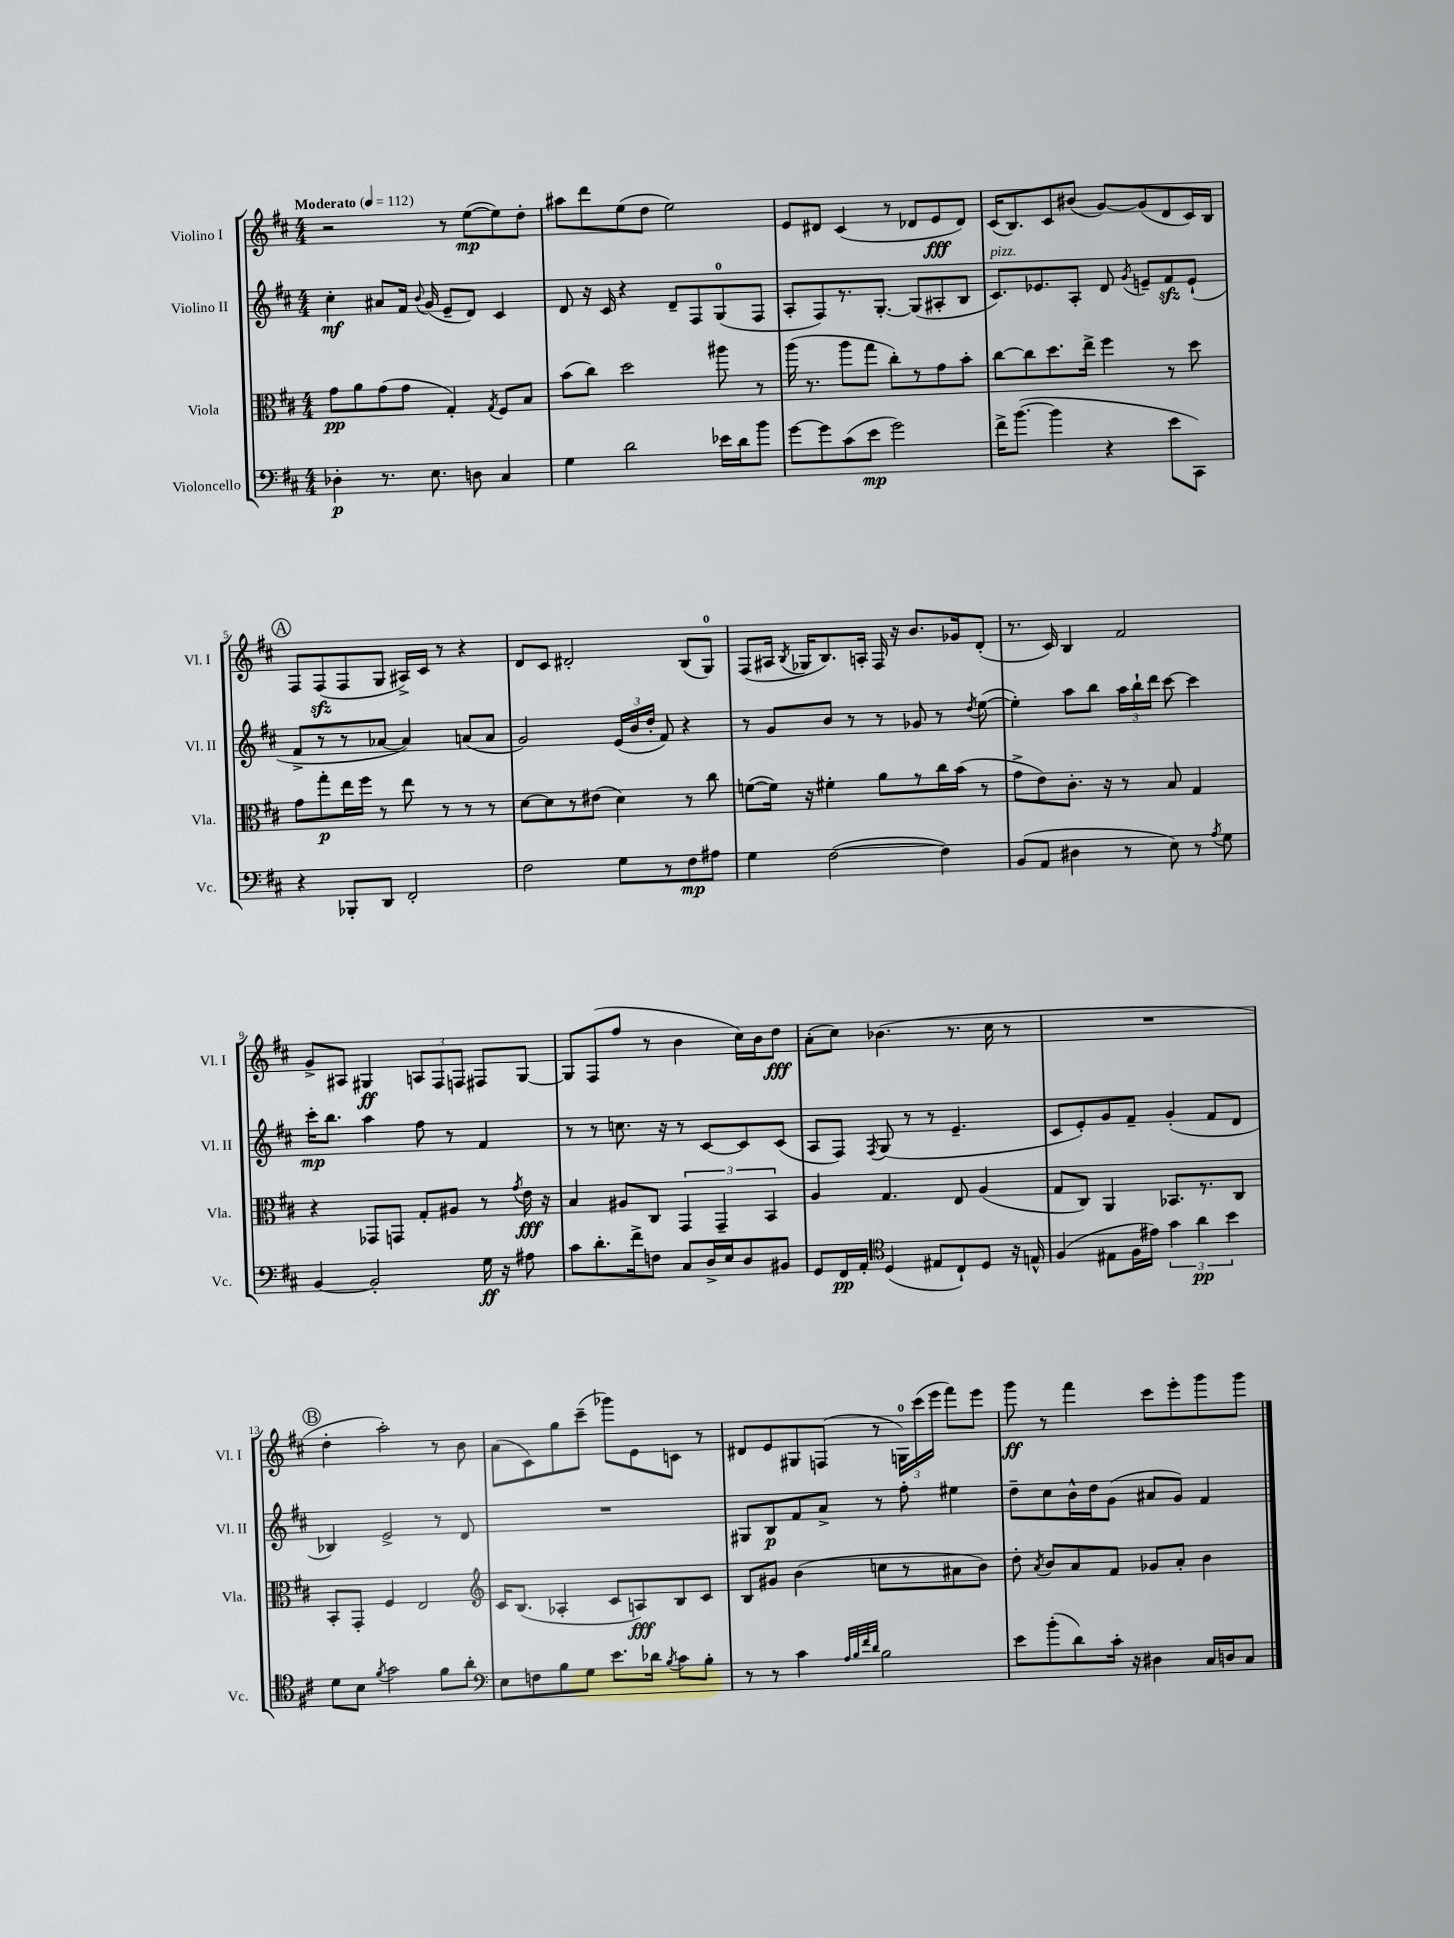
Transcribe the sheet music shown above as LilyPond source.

<<
\new StaffGroup <<
\new Staff = "s0" \with { instrumentName = "Violino I" shortInstrumentName = "Vl. I" } {
    \clef treble \key d \major \numericTimeSignature \time 4/4 \tempo "Moderato" 4 = 112
    \autoBeamOff r2 r8 e''8[~\mp( e''8) d''8]-. |
    ais''8[ d'''8 e''8( d''8] e''2) |
    e'8[ dis'8] cis'4( r8 des'8[ e'8\fff des'8]) |
    cis'16[( b8.) cis'8 bis'8]( g'8[~) g'8( d'8 cis'16) b16] |
    \mark \markup { \circle "A" } fis8[ fis8\sfz( fis8 g8] ais16[->) cis'16] r8 r4 |
    d'8[ cis'8] dis'2-. b8[( g8]-0) |
    fis8[( ais16] \acciaccatura { b8 } ges16[ b8.) a16]-. fis16 r16 b'8.[ ges'16 d'8]-.( |
    r8. cis'16) b4 fis'2 |
    g'8[-> ais8] gis4\ff \tuplet 3/2 { a8[ fis8 f8] } fis8[ gis8]~ |
    gis8[ fis8( fis''8] r8 b'4 cis''16[) b'16 d''8]\fff |
    a'8[-.( cis''8]) bes'4.( r8. cis''16 r8 |
    R1 |
    \mark \markup { \circle "B" } d''4-. a''2-.) r8 b'8 |
    a'8[( cis'8) g''8 cis'''8]--( ges'''8[) e'8 c'8] r8 |
    dis'8[ e'8 gis8 f8]( r8 \tuplet 3/2 { g16[-0) cis'''16( e'''16] } fis'''8[) e'''8] |
    g'''8\ff r8 fis'''4 cis'''8[ e'''8-. g'''8 g'''8] \bar "|." |
}
\new Staff = "s1" \with { instrumentName = "Violino II" shortInstrumentName = "Vl. II" } {
    \clef treble \key d \major \numericTimeSignature \time 4/4
    \autoBeamOff cis''4-.\mf ais'8[ fis'16] \appoggiatura { b'8 } g'16( e'8[-- d'8]) cis'4 |
    d'8 r16 cis'16 r4 d'8[-- fis8 g8-0( fis8] |
    a8[-. fis8) r8. g8.]~-. g8[( ais8-. b8] |
    cis'8.[^\markup { \italic "pizz." }) ees'8. a8]-. d'8 \acciaccatura { g'8 } e'8[-- fis'8\sfz e'8]-!( |
    \mark \markup { \circle "A" } fis'8[-> r8 r8 aes'8]~ aes'4) a'8[( a'8] |
    g'2) \tuplet 3/2 { e'16[( b'16 d''16]-. } fis'8) r4 |
    r8 g'8[ b'8] r8 r8 ges'8 r8 \acciaccatura { d''8 } e''8~( |
    e''4-.) a''8[ b''8] \tuplet 3/2 { a''16[ b''16-! d'''16] } cis'''8~ cis'''4 |
    cis'''16[-.\mp b''8.] a''4 fis''8 r8 fis'4 |
    r8 r8 c''8. r16 r8 cis'8[~ cis'8 cis'8]( |
    a8[ fis8]) \acciaccatura { fis8 } g8( r8 r8 e'4.-- |
    cis'8[ e'8-.) g'8 fis'8]-- g'4-.( fis'8[ d'8] |
    \mark \markup { \circle "B" } bes4) e'2-> r8 d'8 |
    R1 |
    gis8[ b8\p fis'8 a'8]-> r8 fis''8-. eis''4 |
    d''8[-- cis''8 b'16-^ d''16 g'8]( ais'8[ g'8]) fis'4 \bar "|." |
}
\new Staff = "s2" \with { instrumentName = "Viola" shortInstrumentName = "Vla." } {
    \clef alto \key d \major \numericTimeSignature \time 4/4
    \autoBeamOff g'8[\pp a'8 g'8( g'8] g4-.) \acciaccatura { g8 } fis8[ b8] |
    b'8[( cis''8]) d''2 ais''8 r8 |
    a''16( r8. a''8[ g''8] cis''8[-.) r8 g'8 b'8]-. |
    cis''8[~ cis''8 d''8. e''16]-> fis''4 r8 d''8 |
    \mark \markup { \circle "A" } g'8[ g''8-.\p e''16 fis''16] r8 e''8 r8 r8 r8 |
    d'8[~ d'8 r8 eis'8]( d'4) r8 cis''8 |
    f'8[~( f'16]) r16 fis'4-. a'8[ r8 cis''16 b'16]( r8 |
    g'8[-> e'8) cis'8.]-. r16 r8 b8 g4 |
    r4 ges,8[ g,8] g8[-. ais8] r8 \acciaccatura { g'8 } e'16\fff r16 |
    b4 ais8[ cis8] \tuplet 3/2 { g,4 g,4-- b,4 } |
    a4 g4. e8 a4( |
    g8[ cis8]) a,4 bes,8.[ r8. cis8] |
    \mark \markup { \circle "B" } b,8[-. g,8]-. fis4 e2 |
    \clef treble cis'16[ b8.]( aes4-. cis'8[ a8\fff) b8 cis'8] |
    b8[ gis'8] b'4( c''8[ r8 ais'8 b'8]) |
    d''8-. \acciaccatura { a'8 } b'8[ a'8 fis'8] ges'8[ a'8]-. b'4 \bar "|." |
}
\new Staff = "s3" \with { instrumentName = "Violoncello" shortInstrumentName = "Vc." } {
    \clef bass \key d \major \numericTimeSignature \time 4/4
    \autoBeamOff des4-.\p r8. e8. d8 cis4 |
    g4 d'2 ees'16[ d'16 b'8] |
    g'8[~ g'8 cis'8( e'8]\mp g'2) |
    fis'16[-> b'8.]~( b'4 r4 e'8[ cis,8]) |
    \mark \markup { \circle "A" } r4 bes,,8[-. d,8] fis,2-. |
    fis2 g8[ r8 fis8\mp ais8] |
    g4 fis2~( fis4) |
    b,8[( a,8] dis4 r8 e8) r8 \acciaccatura { a8 } g8 |
    b,4~ b,2-. g16\ff r16 ais8 |
    cis'8[ d'8.-. fis'16-> f8] cis8[ d16-> e16 d8 bis,8] |
    g,8[ fis,16\pp a,16]-. \clef tenor d4( eis8[ cis8-!) d8] r16 e16-^ |
    fis4( eis8[ fis16 eis'16]) \tuplet 3/2 { g'4 a'4\pp b'4 } |
    \mark \markup { \circle "B" } d'8[ b8] \acciaccatura { fis'8 } g'2 fis'8[ a'8]-. |
    \clef bass e8[ f8 b8 g8] e'8.[ des'16] \acciaccatura { b8 } cis'8[ b8]-. |
    r8 r8 cis'4 \grace { a32[ b32 fis'32 d'32] } b2 |
    e'8[ b'8-.( d'8) cis'16]-. r16 dis4 cis16[ d16 cis8] \bar "|." |
}
>>
>>
